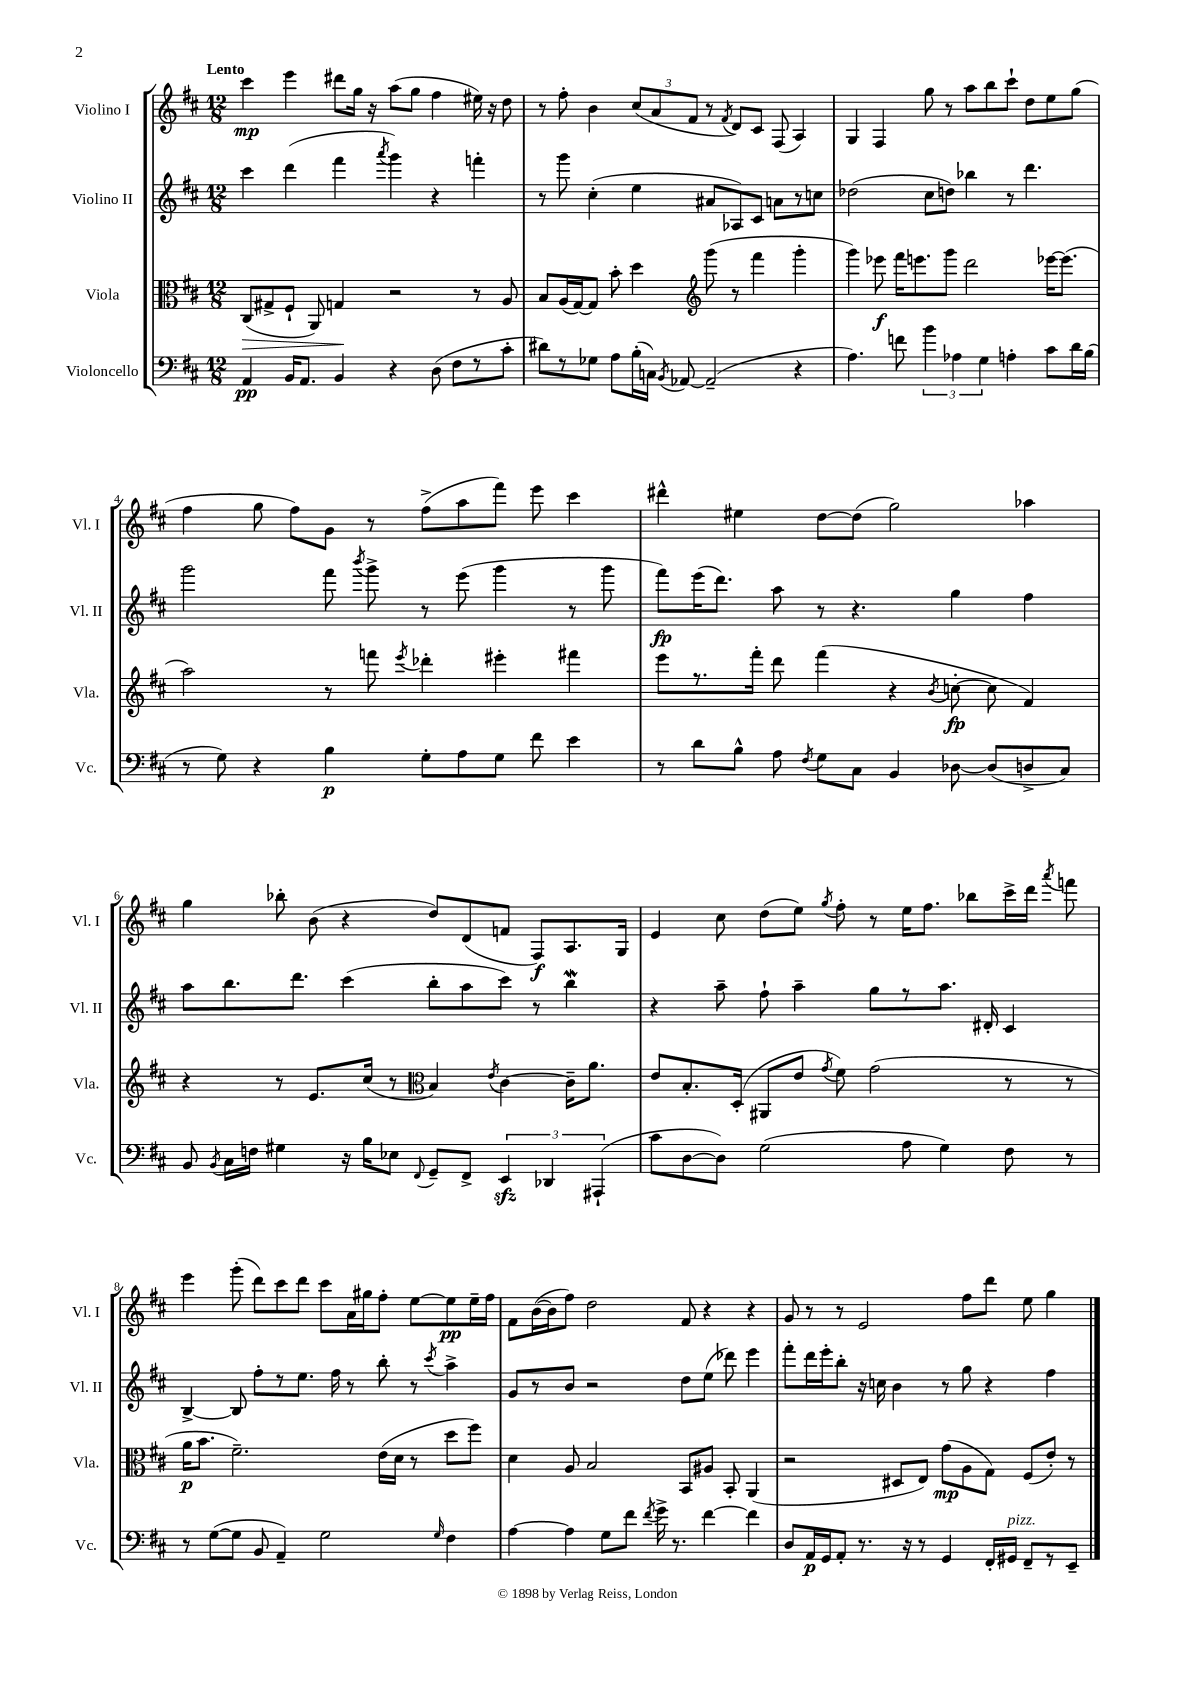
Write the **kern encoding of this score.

**kern	**kern	**kern	**kern
*staff4	*staff3	*staff2	*staff1
*clefF4	*clefC3	*clefG2	*clefG2
*k[f#c#]	*k[f#c#]	*k[f#c#]	*k[f#c#]
*M12/8	*M12/8	*M12/8	*M12/8
4AA	(8C#	4ccc#	4ccc#
.	8G#^	.	.
16BB	8F#`	(4ddd	4eee
8.AA	.	.	.
.	8AA)	.	.
4BB	4G	4fff#	8ddd#
.	.	.	16gg
.	.	.	16r
.	.	8qaaa	.
4r	2r	4ggg)	(8aa
.	.	.	8gg
(8D	.	4r	4ff#
8F#	.	.	.
8r	8r	4fff'	16ee#)
.	.	.	16r
8c#'	8A	.	8dd
=	=	=	=
8d#)	8B	8r	8r
8r	(16A	8ggg	8ff#'
.	[16G)	.	.
8G-	8G]	(4cc#'	4b
8A	8b'	.	.
(16B'	4dd	4ee	(12cc#
16C)	.	.	.
.	.	.	12a
8qBB	.	.	.
[8AA-	.	.	.
.	.	.	12f#
*	*clefG2	*	*
(2AA-~]	(8ggg	8a#	8r
.	.	.	8qf#
.	8r	8A-)	8d)
.	4fff#	8c#	8c#
.	.	8a	(8F#
4r	4ggg'	8r	4A)
.	.	8cc	.
=	=	=	=
4.A)	4ggg)	(2dd-	4G
.	8eee-	.	4F#
8f	16fff#	.	.
.	8.eee	.	.
6b	.	8cc#	8gg
.	8ggg	8dd)	8r
6A-	.	.	.
.	2ddd	4bb-	8aa
6G	.	.	.
.	.	.	8bb
4A'	.	8r	8ccc#`
.	.	4.ddd	8dd
8c#	[16eee-	.	8ee
.	(8.eee-]	.	.
16d	.	.	(8gg
(16B	.	.	.
=	=	=	=
8r	2aa)	2ggg	4ff#
8G)	.	.	.
4r	.	.	8gg
.	.	.	8ff#)
4B	8r	8fff#	8g
.	.	8qbbb	.
.	8fff	8ggg^	8r
.	8qeee	.	.
8G'	4ddd-'	8r	(8ff#^
8A	.	(8eee	8aa
8G	4eee#'	4ggg	8fff#)
8f#	.	.	8eee
4e	4fff#	8r	4ccc#
.	.	8ggg	.
=	=	=	=
8r	8eee	8fff#)	4ddd#^^
8d	8.r	(16eee	.
.	.	8.ddd)	.
8B^^	.	.	4ee#
.	16fff#'	.	.
8A	8ddd	8aa	.
8qF#	.	.	.
8G	(4fff#	8r	[8dd
8C#	.	4.r	(8dd]
4BB	4r	.	2gg)
.	8qb	.	.
[8D-	[8cc'	4gg	.
(8D-]	8cc]	.	.
8D^	4f#)	4ff#	4aa-
8C#)	.	.	.
=	=	=	=
8BB	4r	8aa	4gg
8qBB	.	.	.
16C#	.	8.bb	.
16F	.	.	.
4G#	8r	.	8bb-'
.	.	8.ddd	.
.	8.e	.	(8b
16r	.	(4ccc#	4r
16B	(16cc#	.	.
8E-	8r	.	.
*	*clefC3	*	*
8qqFF#	.	.	.
8GG~	4B)	8bb'	8dd)
8FF#^	.	8aa	(8d
.	8qe	.	.
6EE	[4c#	8ccc#)	8f
.	.	8r	8F#)
6DD-	.	.	.
.	16c#~]	4bb	8.A
.	8.a	.	.
(6AAA#`	.	.	.
.	.	.	16G
=	=	=	=
8c#	8e	4r	4e
[8D	8.B'	.	.
8D])	.	8aa~	8cc#
.	(16D'	.	.
(2G	8AA#	8ff#`	(8dd
.	8e	4aa~	8ee)
.	8qg	.	8qgg
.	8f#)	.	8ff#'
.	(2g	8gg	8r
8A	.	8r	16ee
.	.	.	8.ff#
4G)	.	8.aa	.
.	.	.	8bb-
.	.	16d#'	.
8F#	8r	4c#	16ccc#^
.	.	.	16ddd
.	.	.	8qaaa
8r	8r	.	8fff
=	=	=	=
8r	16a	[4B^	4eee
.	8.b	.	.
([8G	.	.	.
8G]	2.f#~)	8B]	(8ggg'
8BB	.	8ff#'	8ddd)
4AA~)	.	8r	8ccc#
.	.	8.ee	8ddd
2G	.	.	8ccc#
.	.	16ff#	.
.	.	8r	16a
.	.	.	16gg#
.	(16e	8bb'	8ff#'
.	16d	.	.
.	8r	8r	[8ee
16qqG	.	8qccc#	.
4F#	8dd	4aa^	8ee]
.	8ff#)	.	16ee~
.	.	.	16ff#
=	=	=	=
[4A	4d	8g	8f#
.	.	8r	([16b
.	.	.	16b]
4A]	8A	8b	8ff#)
.	2B	2r	2dd
8G	.	.	.
8f#	.	.	.
8qf#	.	.	.
16g^	.	.	.
8.r	.	.	.
.	8BB	8dd	8f#
[4f#	8A#	(8ee	4r
.	8BB'	8ddd-)	.
4f#]	(4AA	4eee	4r
=	=	=	=
8D	2r	8fff#'	8g
16AA	.	16ddd	8r
16GG	.	16eee'	.
8AA'	.	8bb'	8r
8.r	.	16r	2e
.	.	16cc	.
.	8D#	4b	.
16r	.	.	.
8r	8E)	.	.
4GG	(8g	8r	.
.	8A	8gg	8ff#
16FF#'	8G)	4r	8ddd
16GG#	.	.	.
8FF#~	(8F#	.	8ee
8r	8e')	4ff#	4gg
8EE~	8r	.	.
==	==	==	==
*-	*-	*-	*-
